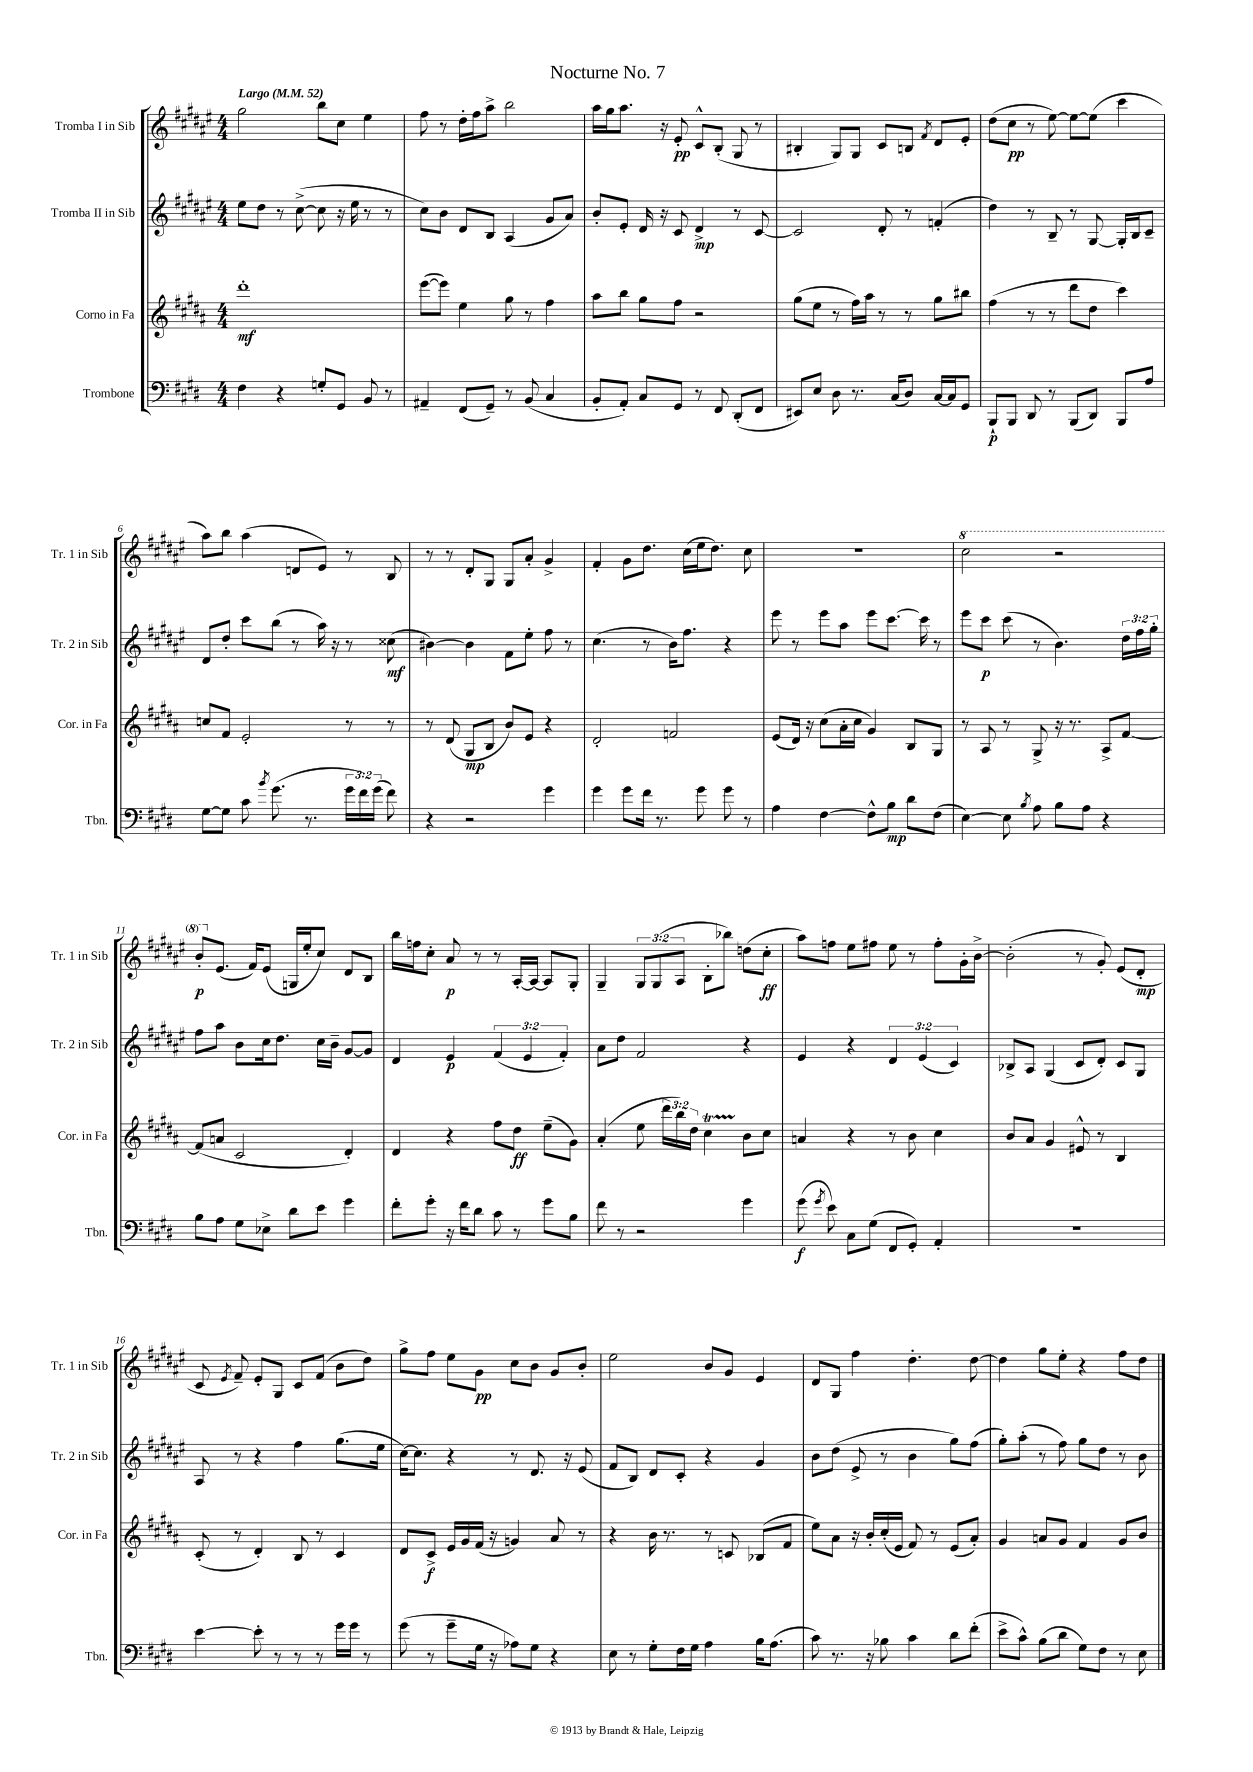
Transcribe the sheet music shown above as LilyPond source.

\header { title = "Nocturne No. 7" }
<<
\new StaffGroup <<
\new Staff = "s0" \with { instrumentName = "Tromba I in Sib" shortInstrumentName = "Tr. 1 in Sib" } {
    \clef treble \key fis \major \numericTimeSignature \time 4/4 \override Staff.TupletNumber.text = #tuplet-number::calc-fraction-text \tempo "Largo" 4 = 52
    \autoBeamOff gis''2 b''8[ cis''8] eis''4 |
    fis''8 r8 dis''16[-. fis''16 ais''8]-> b''2 |
    ais''16[ gis''16 ais''8.] r16 eis'8-.\pp cis'8[-^ b8]-.( gis8 r8 |
    bis4-. gis8[) gis8] cis'8[ b8] \acciaccatura { fis'8 } dis'8[ eis'8]-. |
    dis''8[( cis''8]\pp r8 eis''8~) eis''8[~ eis''8]( cis'''4 |
    ais''8[) b''8] ais''4( d'8[ eis'8]) r8 b8 |
    r8 r8 dis'8[-. gis8] gis8[ ais'8]-. gis'4-> |
    fis'4-. gis'8[ dis''8.] cis''16[( eis''16 dis''8.]) cis''8 |
    R1 |
    \ottava #1 cis'''2 r2 |
    b''8[-.\p \ottava #0 eis'8.]( fis'16[) eis'8]( g16[ eis''16-. cis''8]) dis'8[ b8] |
    b''16[ f''16 cis''8]-. ais'8\p r8 r8 ais16[~-. ais16]~ ais8[ gis8]-. |
    gis4-- \tuplet 3/2 { gis8[ gis8( ais8] } b8[-. bes''8]) d''8[( cis''8]-.\ff |
    ais''8[) f''8] eis''8[ fis''8] eis''8 r8 fis''8[-. gis'16-. b'16]~-> |
    b'2-.( r8 gis'8-.) eis'8[( dis'8]-.\mp |
    cis'8 \acciaccatura { eis'8 } fis'8--) eis'8[-. gis8] cis'8[ fis'8]( b'8[ dis''8]) |
    gis''8[-> fis''8] eis''8[ gis'8]\pp cis''8[ b'8] gis'8[ b'8]-. |
    eis''2 b'8[ gis'8] eis'4 |
    dis'8[ gis8] fis''4 dis''4.-. dis''8~ |
    dis''4 gis''8[ eis''8]-. r4 fis''8[ dis''8] \bar "|." |
}
\new Staff = "s1" \with { instrumentName = "Tromba II in Sib" shortInstrumentName = "Tr. 2 in Sib" } {
    \clef treble \key fis \major \numericTimeSignature \time 4/4 \override Staff.TupletNumber.text = #tuplet-number::calc-fraction-text
    \autoBeamOff eis''8[ dis''8] r8 cis''8~->( cis''8 r16 eis''16 r8 r8 |
    cis''8[) b'8] dis'8[ b8] ais4( gis'8[ ais'8]) |
    b'8[-. eis'8]-. dis'16 r16 cis'8 dis'4->\mp r8 cis'8~ |
    cis'2 dis'8-. r8 f'4-.( |
    dis''4) r8 b8-- r8 gis8~ gis16[-. b16 cis'8]-- |
    dis'8[ dis''8]-. cis'''8[ b''8]( r8 ais''16) r16 r8 cisis''8\mf( |
    bis'4~) bis'4 fis'8[ eis''8]-. fis''8 r8 |
    cis''4.( r8 b'16[) fis''8.] r4 |
    eis'''8 r8 eis'''8[ ais''8] eis'''8[ cis'''8.]~ cis'''16 r8 |
    eis'''8[ cis'''8]\p cis'''8( r8 b'4.) \tuplet 3/2 { dis''16[ fis''16 gis''16]-. } |
    fis''8[ ais''8] b'8[ cis''16 dis''8.] cis''16[ b'16]-- gis'8[~ gis'8] |
    dis'4 eis'4\p \tuplet 3/2 { fis'4( eis'4 fis'4-.) } |
    ais'8[ dis''8] fis'2 r4 |
    eis'4 r4 \tuplet 3/2 { dis'4 eis'4( cis'4) } |
    bes8[-> ais8] gis4( cis'8[ dis'8]-.) cis'8[ gis8] |
    ais8 r8 r4 fis''4 gis''8.[( eis''16] |
    cis''16[~) cis''8.] r4 r8 dis'8. r16 eis'8( |
    fis'8[ b8]) dis'8[ cis'8]-. r4 gis'4 |
    b'8[ dis''8]( eis'8-> r8 b'4 gis''8[) fis''8]( |
    gis''8[-.) ais''8]-.( r8 fis''8) gis''8[ dis''8] r8 b'8 \bar "|." |
}
\new Staff = "s2" \with { instrumentName = "Corno in Fa" shortInstrumentName = "Cor. in Fa" } {
    \clef treble \key b \major \numericTimeSignature \time 4/4 \override Staff.TupletNumber.text = #tuplet-number::calc-fraction-text
    \autoBeamOff dis'''1-.\mf |
    e'''8[~( e'''8]) e''4 gis''8 r8 fis''4 |
    ais''8[ b''8] gis''8[ fis''8] r2 |
    gis''8[( e''8] r8 fis''16[) ais''16] r8 r8 gis''8[ bis''8] |
    fis''4( r8 r8 dis'''8[ dis''8] cis'''4) |
    c''8[ fis'8] e'2-. r8 r8 |
    r8 dis'8( gis8[\mp b8] b'8[) e'8] r4 |
    dis'2-. f'2 |
    e'8[( dis'16]) r16 cis''8[( ais'16-. cis''16] gis'4) b8[ gis8] |
    r8 ais8 r8 gis8-> r16 r8. ais8[-> fis'8]~ |
    fis'8[( a'8] cis'2 dis'4-.) |
    dis'4 r4 fis''8[ dis''8]\ff e''8[--( gis'8]) |
    ais'4-.( e''8 \tuplet 3/2 { dis'''16[ b''16) dis''16] } cis''4\startTrillSpan b'8[\stopTrillSpan cis''8] |
    a'4 r4 r8 b'8 cis''4 |
    b'8[ ais'8] gis'4 eis'8-^ r8 b4 |
    cis'8-.( r8 dis'4-.) b8 r8 cis'4 |
    dis'8[ cis'8]->\f e'16[ gis'16 fis'16]( r16 g'4) ais'8 r8 |
    r4 b'16 r8. r8 c'8 bes8[( fis'8] |
    e''8[) ais'8] r16 b'16[-. cis''16-.( e'16] fis'8) r8 e'8[( ais'8]-.) |
    gis'4 a'8[ gis'8] fis'4 gis'8[ b'8] \bar "|." |
}
\new Staff = "s3" \with { instrumentName = "Trombone" shortInstrumentName = "Tbn." } {
    \clef bass \key e \major \numericTimeSignature \time 4/4 \override Staff.TupletNumber.text = #tuplet-number::calc-fraction-text
    \autoBeamOff fis4 r4 g8[-. gis,8] b,8 r8 |
    ais,4-- fis,8[( gis,8]--) r8 b,8( cis4 |
    b,8[-. a,8]-.) cis8[ gis,8] r8 fis,8 dis,8[-.( fis,8] |
    eis,8[) e8] dis8 r8. cis16[( dis8]) cis16[~ cis16 gis,8] |
    b,,8[-!\p b,,8] dis,8 r8 b,,8[( dis,8]) b,,8[ a8] |
    gis8[~ gis8] cis'8 \acciaccatura { b'8 } gis'8.( r8. \tuplet 3/2 { gis'16[ fis'16) gis'16]( } fis'8) |
    r4 r2 gis'4 |
    gis'4 gis'8[ fis'16] r8. gis'8 gis'8 r8 |
    a4 fis4~ fis8[-^ b8]\mp dis'8[ fis8]( |
    e4~) e8 \acciaccatura { b8 } a8 b8[ a8] r4 |
    b8[ a8] gis8[ ees8]-> dis'8[ e'8] gis'4 |
    fis'8[-. gis'8]-. r16 fis'16[ dis'8] cis'8 r8 gis'8[ b8] |
    fis'8 r8 r2 gis'4 |
    gis'8\f( \acciaccatura { gis'8 } e'8) cis8[ gis8]( fis,8[ gis,8]-.) a,4-. |
    r1 |
    e'4~ e'8-. r8 r8 r8 gis'16[ gis'16] r8 |
    gis'8( r8 gis'8[-- gis16] r16 aes8[) gis8] r4 |
    e8 r8 gis8[-. fis16 gis16] a4 b16[ a8.]( |
    cis'8) r8. r16 bes8 cis'4 dis'8[ fis'8]-.( |
    e'8[-> cis'8]-^) b8[( dis'8] gis8[) fis8] r8 e8 \bar "|." |
}
>>
>>
